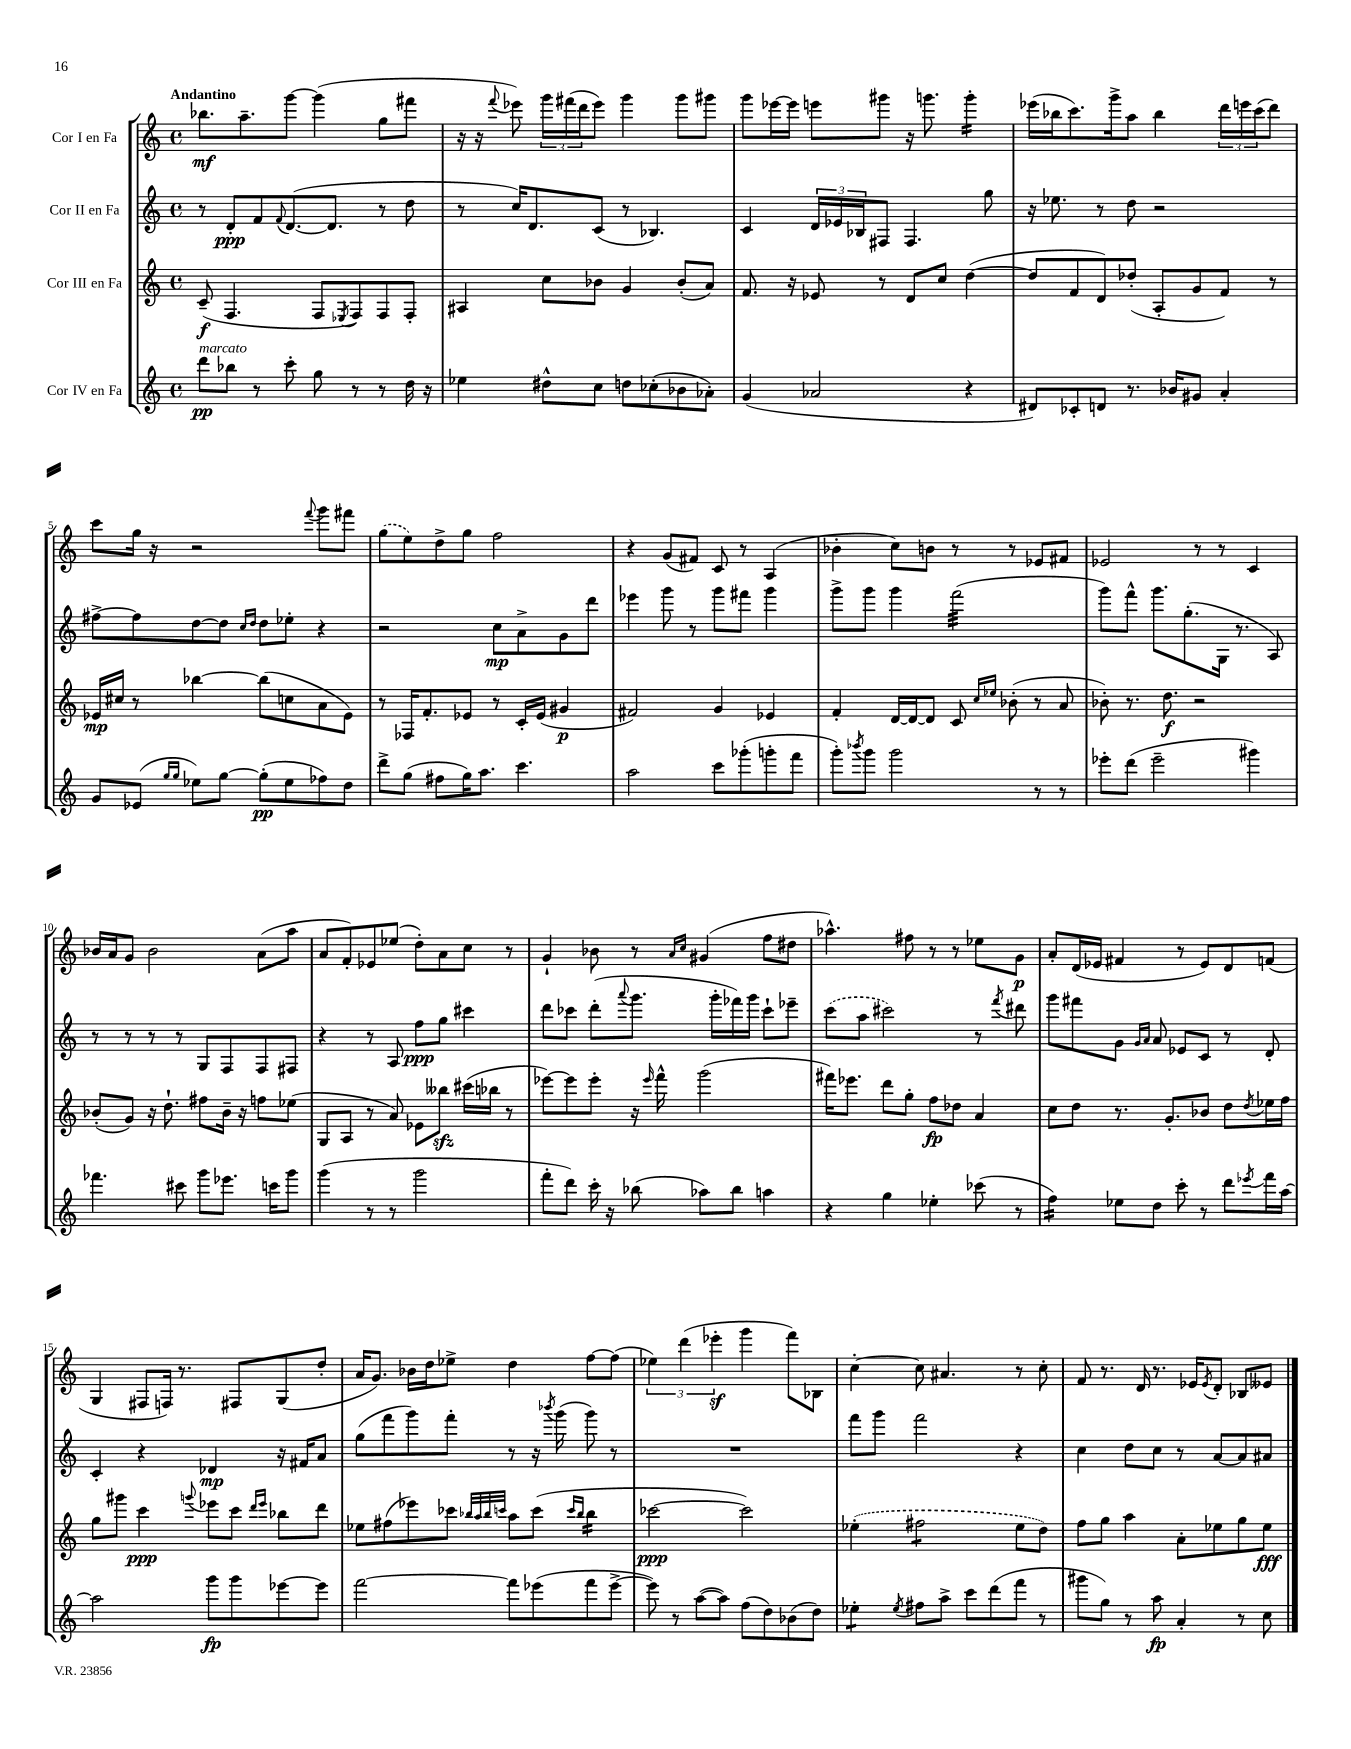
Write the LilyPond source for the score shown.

<<
\new StaffGroup <<
\new Staff = "s0" \with { instrumentName = "Cor I en Fa" } {
    \clef treble \key c \major \defaultTimeSignature \time 4/4 \tempo "Andantino"
    bes''8.\mf a''8.-- g'''8~ g'''4( g''8 fis'''8 |
    r16 r16 \appoggiatura { f'''8 } ees'''8) \tuplet 3/2 { g'''16 fis'''16( d'''16 } ees'''8) g'''4 g'''8 gis'''8 |
    g'''8 ees'''16~ ees'''16 e'''8 gis'''8 r16 g'''8. g'''4:16-. |
    ees'''16( bes''16 c'''8.) g'''16-> a''8 bes''4 \tuplet 3/2 { d'''16 e'''16 c'''16( } d'''8) |
    c'''8 g''16 r16 r2 \appoggiatura { f'''8 } g'''8 fis'''8 |
    \once \slurDashed g''8( e''8) d''8-> g''8 f''2 |
    r4 g'8( fis'8) c'8 r8 a4( |
    bes'4-. c''8) b'8 r8 r8 ees'8 fis'8 |
    ees'2 r8 r8 c'4 |
    bes'16 a'16 g'8 bes'2 a'8( a''8 |
    a'8 f'8-.) ees'8 ees''8( d''8-.) a'8 c''8 r8 |
    g'4-! bes'8 r8 \grace { a'16 c''16 } gis'4( f''8 dis''8 |
    aes''4.-^) fis''8 r8 r8 ees''8 g'8\p |
    a'8-. d'16( ees'16 fis'4 r8 ees'8) d'8 f'8( |
    g4 fis8 f16) r8. fis8 g8( d''8-. |
    a'16 g'8.) bes'16 d''16 ees''8-> d''4 f''8~ f''8( |
    \tuplet 3/2 { ees''4) d'''4( ees'''4-.\sf } g'''4 f'''8) bes8 |
    c''4~-. c''8 ais'4. r8 c''8-. |
    f'8 r8. d'16 r8. ees'16 \acciaccatura { ees'8 } d'8-. bes8 eeses'8 \bar "|." |
}
\new Staff = "s1" \with { instrumentName = "Cor II en Fa" } {
    \clef treble \key c \major \defaultTimeSignature \time 4/4
    r8 d'8-.\ppp f'8 \appoggiatura { f'8 } d'8.~( d'8. r8 d''8 |
    r8 c''16) d'8. c'8( r8 bes4.) |
    c'4 \tuplet 3/2 { d'16 ees'16 bes16 } fis8 fis4. g''8 |
    r16 ees''8. r8 d''8 r2 |
    fis''8~-> fis''8 d''8~ d''8 \grace { c''16 d''16 } d''8 ees''8-. r4 |
    r2 c''8\mp a'8-> g'8 d'''8 |
    ees'''4 g'''8 r8 g'''8 fis'''8 g'''4 |
    g'''8-> g'''8 g'''4 f'''2:32( |
    g'''8) f'''8-^ g'''8. g''8.-.( g16 r8. a8) |
    r8 r8 r8 r8 g8 f8 f8 fis8 |
    r4 r8 a8 f''8\ppp g''8 cis'''4 |
    d'''8 ces'''8 d'''8-.( \appoggiatura { a'''8 } g'''8. g'''16-. fes'''16) g'''16 ces'''8-! ees'''8-- |
    \once \slurDashed c'''8( a''8 cis'''2) r8 \acciaccatura { f'''8 } dis'''8 |
    g'''8 fis'''8 g'8 \grace { g'16 a'16 } a'8 ees'8 c'8 r8 d'8-. |
    c'4-. r4 des'4\mp r16 fis'16 a'8 |
    g''8( f'''8 g'''8) f'''8-. r8 r16 \acciaccatura { bes'''8 } g'''16( g'''8) r8 |
    R1 |
    f'''8 g'''8 f'''2 r4 |
    c''4 d''8 c''8 r8 a'8~ a'8 ais'8 \bar "|." |
}
\new Staff = "s2" \with { instrumentName = "Cor III en Fa" } {
    \clef treble \key c \major \defaultTimeSignature \time 4/4
    c'8--\f( f4. f8 \acciaccatura { ees8 } f8) f8 f8-. |
    ais4 c''8 bes'8 g'4 bes'8-.( a'8) |
    f'8. r16 ees'8 r8 d'8 c''8 d''4~( |
    d''8 f'8 d'8) des''8-.( a8-. g'8 f'8) r8 |
    ees'16\mp cis''16 r8 bes''4~ bes''8( c''8 a'8 ees'8) |
    r8 fes16 f'8.-. ees'8 r8 c'16-. ees'16( gis'4\p |
    fis'2) g'4 ees'4 |
    f'4-. d'16~ d'16~ d'8 c'8 \grace { c''16 ees''16 } bes'8-.( r8 a'8 |
    bes'8-.) r8. d''8.\f r2 |
    bes'8-.( g'8) r16 d''8.-! fis''8 bes'16-- r16 f''8 ees''8( |
    g8 a8 r8 a'8) ees'8 beses''8\sfz cis'''16( bes''16 r8 |
    ees'''8~) ees'''8 ees'''8-. r16 \grace { ees'''16 } f'''16-^ g'''2( |
    fis'''16) ees'''8. d'''8 g''8-. f''8\fp des''8 a'4 |
    c''8 d''8 r8. g'8.-. bes'8 d''8 \acciaccatura { d''8 } ees''16 f''16 |
    g''8 gis'''8 c'''4\ppp \appoggiatura { g'''8 } ees'''8 c'''8 \grace { d'''16 ees'''16 } bes''8 d'''8 |
    ees''8 fis''8( ees'''8) ces'''8 \grace { bes''32 a''32 bes''32 c'''32 } a''8 c'''8( \grace { c'''16 bes''16 } bes''4:16 |
    ces'''2~\ppp ces'''2) |
    \once \slurDashed ees''4-.( fis''2:8 ees''8 d''8) |
    f''8 g''8 a''4 a'8-. ees''8 g''8 ees''8\fff \bar "|." |
}
\new Staff = "s3" \with { instrumentName = "Cor IV en Fa" } {
    \clef treble \key c \major \defaultTimeSignature \time 4/4
    d'''8\pp^\markup { \italic "marcato" } bes''8 r8 c'''8-. g''8 r8 r8 d''16 r16 |
    ees''4 dis''8-^ c''8 d''8 ces''8-.( bes'8 aes'8-.) |
    g'4( aes'2 r4 |
    dis'8) ces'8-. d'8 r8. bes'16 gis'8 a'4-. |
    g'8 ees'8( \grace { g''16 g''16 } ees''8) g''8~ g''8-.\pp( ees''8 fes''8) d''8 |
    d'''8-> g''8( fis''8 g''16) a''8. c'''4. |
    a''2 c'''8 ges'''8-.( g'''8-. f'''8 |
    g'''8-.) \acciaccatura { bes'''8 } g'''8 g'''2 r8 r8 |
    ees'''8-. d'''8( ees'''2-- gis'''4) |
    fes'''4. cis'''8 g'''8 ees'''8. c'''16 g'''8 |
    g'''4( r8 r8 g'''2 |
    f'''8-. d'''8) c'''16-. r16 bes''8( aes''8) bes''8 a''4 |
    r4 g''4 ees''4-. ces'''8( r8 |
    f''4:16) ees''8 d''8 c'''8-. r8 d'''8 \acciaccatura { ees'''8 } f'''16 a''16~ |
    a''2 g'''8\fp g'''8 ees'''8~ ees'''8 |
    f'''2~ f'''8 ees'''8( f'''8 ees'''8~-> |
    ees'''8) r8 a''8~( a''8) f''8( d''8) bes'8( d''8) |
    ees''4:8-. \acciaccatura { ees''8 } fis''8 a''8-> c'''8 d'''8( f'''8 r8 |
    gis'''8 g''8) r8 a''8\fp a'4-. r8 c''8 \bar "|." |
}
>>
>>
